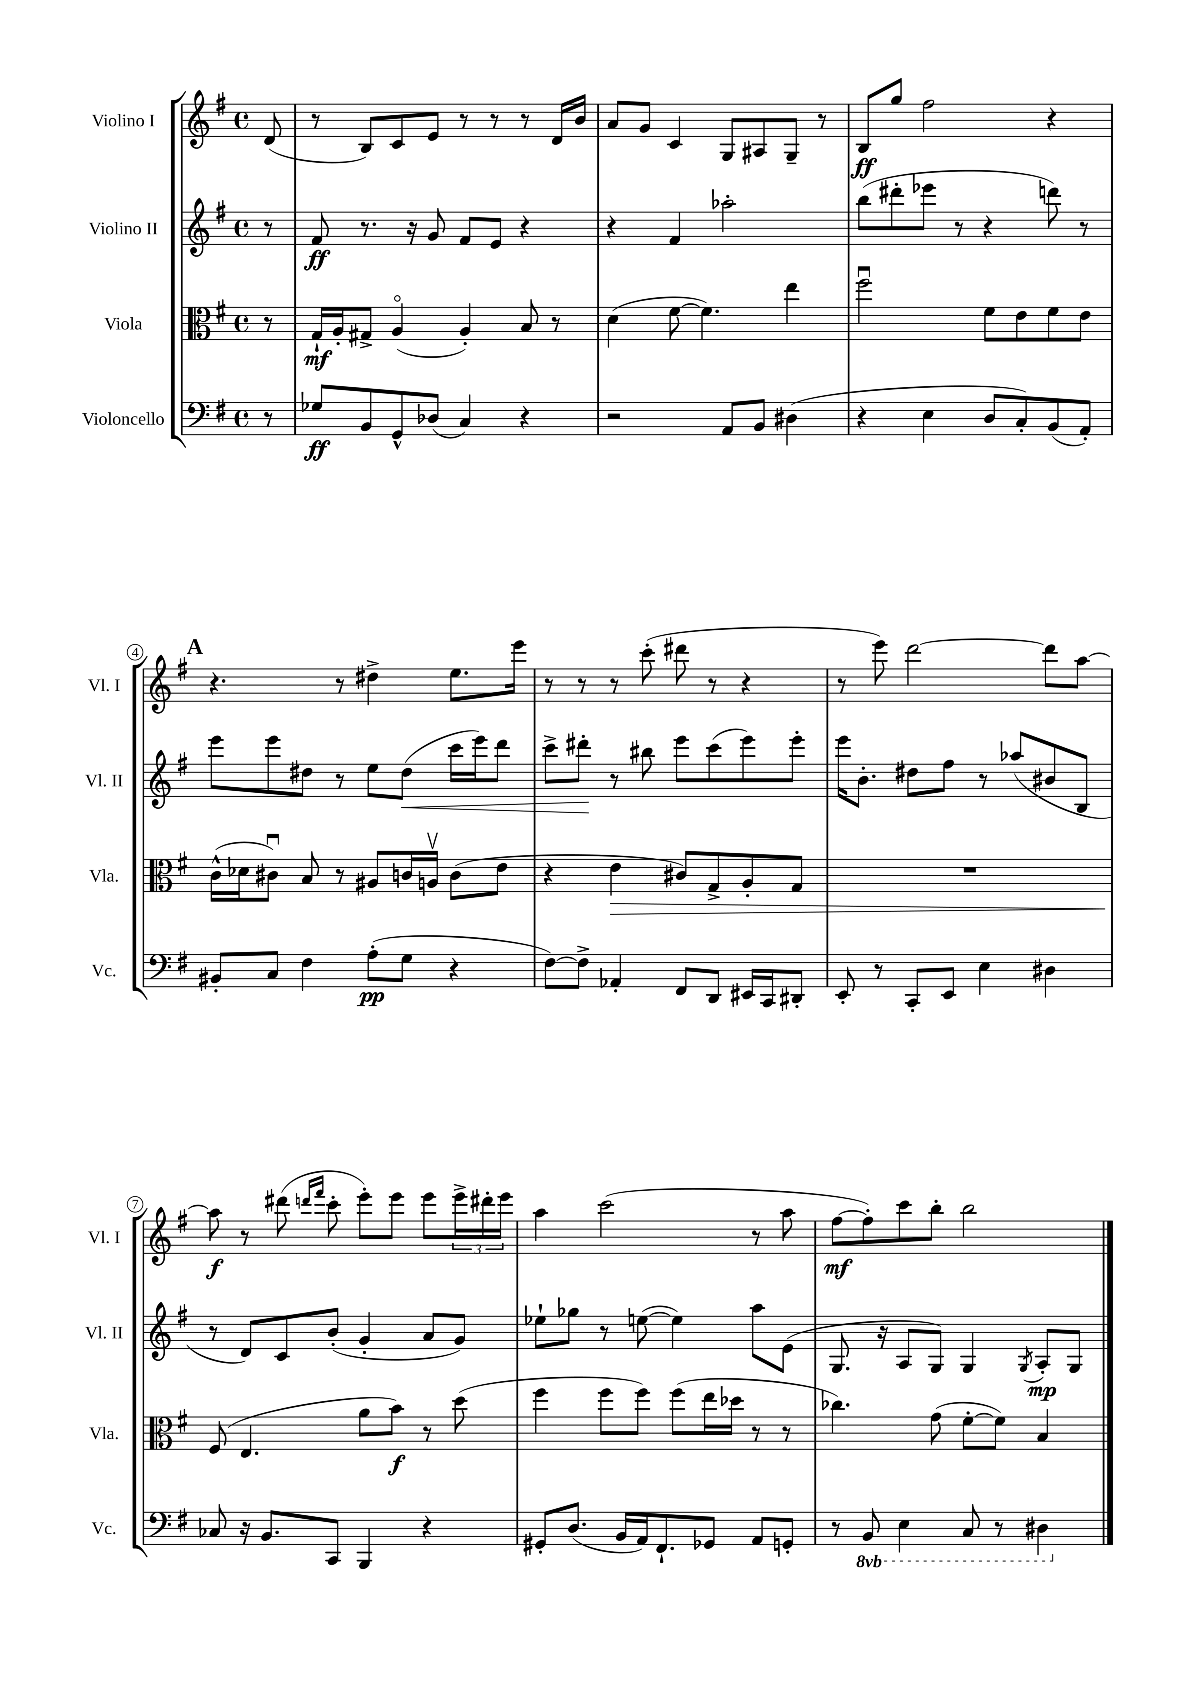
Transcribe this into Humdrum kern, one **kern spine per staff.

**kern	**kern	**kern	**kern
*staff4	*staff3	*staff2	*staff1
*clefF4	*clefC3	*clefG2	*clefG2
*k[f#]	*k[f#]	*k[f#]	*k[f#]
*M4/4	*M4/4	*M4/4	*M4/4
*met(c)	*met(c)	*met(c)	*met(c)
8r	8r	8r	(8d
=	=	=	=
8G-	16G`	8f#	8r
.	16A'	.	.
8BB	8G#^	8.r	8B)
8GG^^	(4Ao	.	8c
.	.	16r	.
(8D-	.	8g	8e
4C)	4A')	8f#	8r
.	.	8e	8r
4r	8B	4r	8r
.	8r	.	16d
.	.	.	16b
=	=	=	=
2r	(4d	4r	8a
.	.	.	8g
.	[8f#	4f#	4c
.	4.f#])	.	.
8AA	.	2aa-'	8G
8BB	.	.	8A#
(4D#	4ee	.	8G~
.	.	.	8r
=	=	=	=
4r	2ff#u	(8bb	8B
.	.	8ddd#'	8gg
4E	.	8eee-	2ff#
.	.	8r	.
8D	8f#	4r	.
8C')	8e	.	.
(8BB	8f#	8ddd)	4r
8AA')	8e	8r	.
=	=	=	=
8BB#'	(16c^^	8eee	4.r
.	16d-	.	.
8C	8c#u)	8eee	.
4F#	8B	8dd#	.
.	8r	8r	8r
(8A'	8A#	8ee	4dd#^
8G	16c	(8dd#	.
.	16Av	.	.
4r	(8c	16ccc	8.ee
.	.	16eee)	.
.	8e	8ddd	.
.	.	.	16eee
=	=	=	=
[8F#)	4r	8ccc^	8r
8F#^]	.	8ddd#'	8r
4AA-'	4e	8r	8r
.	.	8bb#	(8ccc'
8FF#	8c#)	8eee	8ddd#
8DD	8G^	(8ccc	8r
16EE#	8A'	8eee)	4r
16CC	.	.	.
8DD#'	8G	8eee'	.
=	=	=	=
8EE'	1r	16eee	8r
.	.	8.b'	.
8r	.	.	8eee)
8CC'	.	8dd#	[2ddd
8EE	.	8ff#	.
4E	.	8r	.
.	.	(8aa-	.
4D#	.	8b#	8ddd]
.	.	8B	[8aa
=	=	=	=
8C-	(8F#	8r	8aa]
16r	4.E	8d)	8r
8.BB	.	.	.
.	.	8c	(8ddd#
.	.	.	16qqddd
.	.	.	16qqfff#
8CC	.	(8b'	8ccc'
4BBB	8a	4g'	8eee')
.	8b)	.	8eee
4r	8r	8a	8eee
.	(8dd	8g)	24eee^
.	.	.	24ddd#'
.	.	.	24eee
=	=	=	=
8GG#'	4ff#	8ee-`	4aa
(8.D	.	8gg-	.
.	8ff#	8r	(2ccc
16BB	.	.	.
16AA)	8ff#)	([8ee	.
8.FF#`	.	.	.
.	(8ff#	4ee])	.
8GG-	16ee	.	.
.	16dd-	.	.
8AA	8r	8aa	8r
8GG'	8r	(8e	8aa
=	=	=	=
8r	4.cc-)	8.G	[8ff#
8BBB	.	.	8ff#'])
.	.	16r	.
4EE	.	8A	8ccc
.	(8g	8G)	8bb'
8CC	[8f#'	4G	2bb
8r	8f#])	.	.
.	.	8qG	.
4DD#	4B	8A'	.
.	.	8G	.
==	==	==	==
*-	*-	*-	*-
